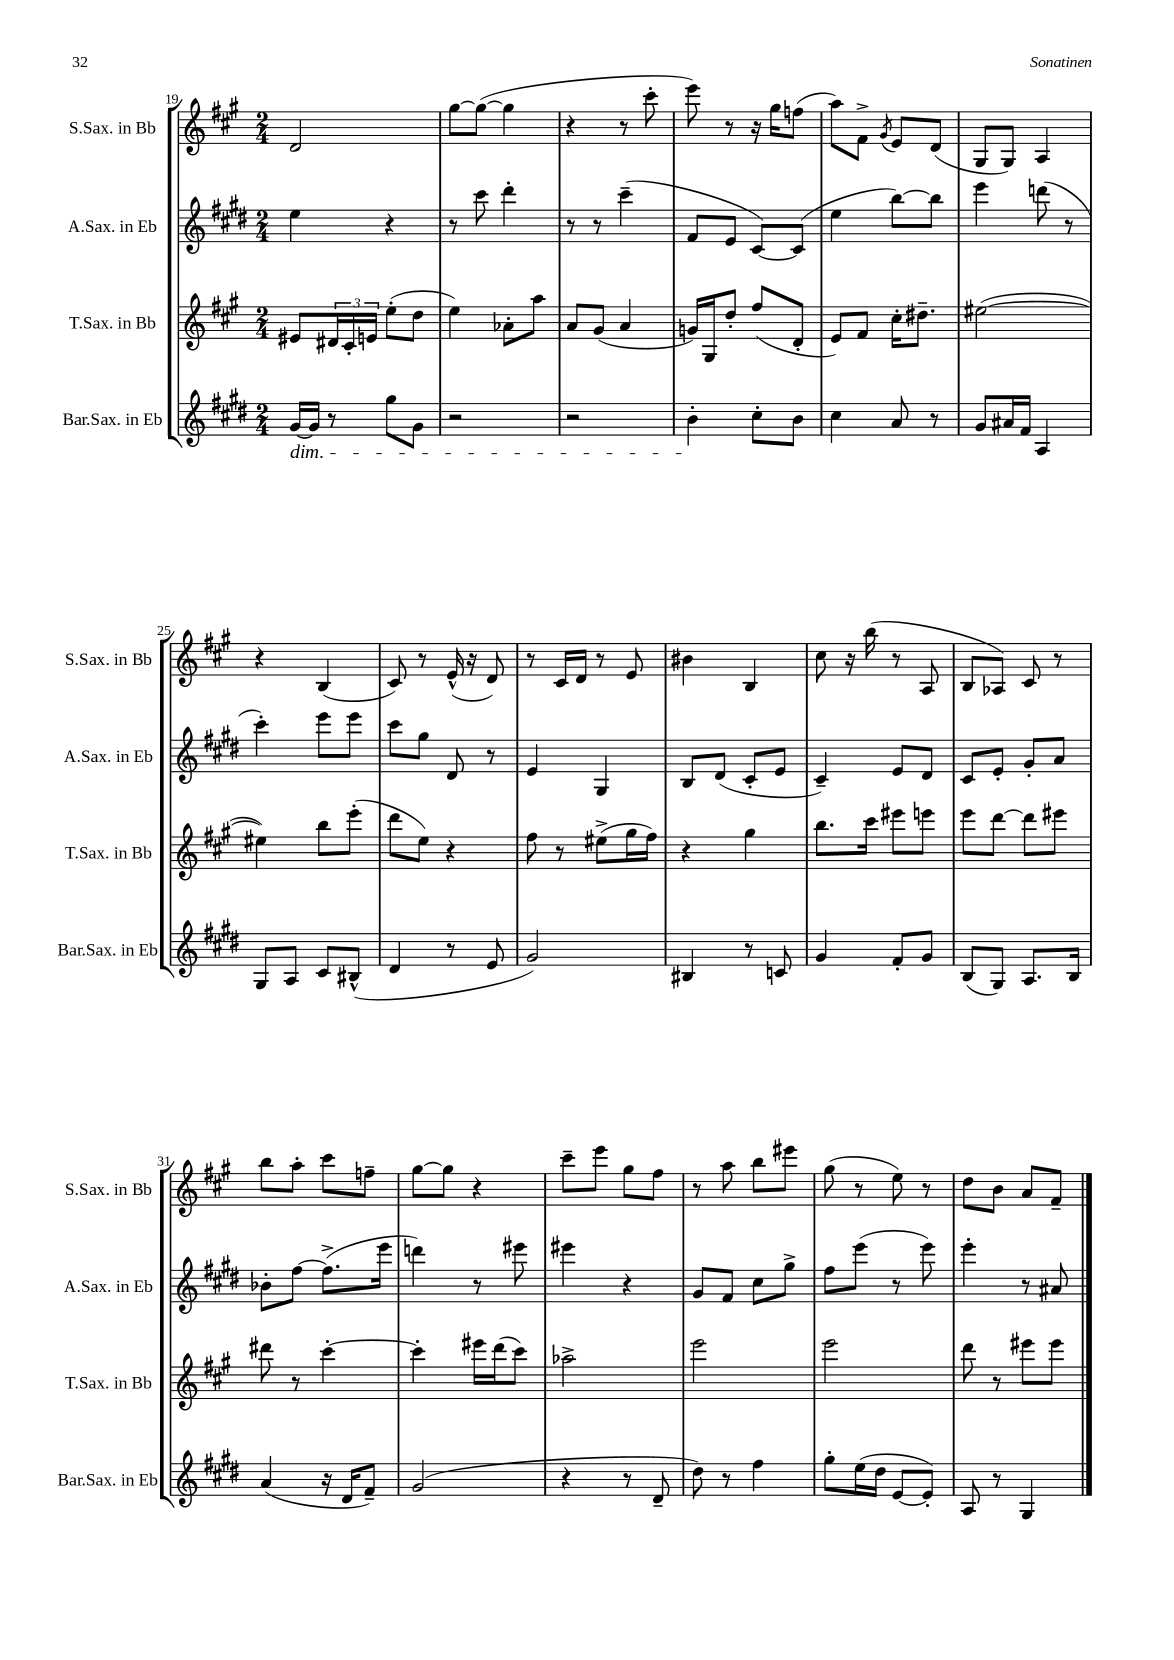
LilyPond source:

<<
\new StaffGroup <<
\new Staff = "s0" \with { instrumentName = "S.Sax. in Bb" shortInstrumentName = "S.Sax. in Bb" } {
    \clef treble \key a \major \numericTimeSignature \time 2/4
    d'2 |
    gis''8~ gis''8~( gis''4 |
    r4 r8 cis'''8-. |
    e'''8) r8 r16 gis''16 f''8( |
    a''8) fis'8-> \acciaccatura { gis'8 } e'8 d'8( |
    gis8 gis8) a4 |
    r4 b4( |
    cis'8) r8 e'16-^( r16 d'8) |
    r8 cis'16 d'16 r8 e'8 |
    bis'4 b4 |
    cis''8 r16 b''16( r8 a8 |
    b8 aes8) cis'8 r8 |
    b''8 a''8-. cis'''8 f''8-- |
    gis''8~ gis''8 r4 |
    cis'''8-- e'''8 gis''8 fis''8 |
    r8 a''8 b''8 eis'''8 |
    gis''8( r8 e''8) r8 |
    d''8 b'8 a'8 fis'8-- \bar "|." |
}
\new Staff = "s1" \with { instrumentName = "A.Sax. in Eb" shortInstrumentName = "A.Sax. in Eb" } {
    \clef treble \key e \major \numericTimeSignature \time 2/4
    e''4 r4 |
    r8 cis'''8 dis'''4-. |
    r8 r8 cis'''4--( |
    fis'8 e'8 cis'8~) cis'8( |
    e''4 b''8~) b''8 |
    e'''4 d'''8( r8 |
    cis'''4-.) e'''8 e'''8 |
    cis'''8 gis''8 dis'8 r8 |
    e'4 gis4 |
    b8 dis'8( cis'8-. e'8 |
    cis'4--) e'8 dis'8 |
    cis'8 e'8-. gis'8-. a'8 |
    bes'8-. fis''8~ fis''8.->( e'''16 |
    d'''4) r8 eis'''8 |
    eis'''4 r4 |
    gis'8 fis'8 cis''8 gis''8-> |
    fis''8 e'''8( r8 e'''8) |
    e'''4-. r8 ais'8 \bar "|." |
}
\new Staff = "s2" \with { instrumentName = "T.Sax. in Bb" shortInstrumentName = "T.Sax. in Bb" } {
    \clef treble \key a \major \numericTimeSignature \time 2/4
    eis'8 \tuplet 3/2 { dis'16 cis'16-. e'16 } e''8-.( d''8 |
    e''4) aes'8-. a''8 |
    a'8 gis'8( a'4 |
    g'16) gis16 d''8-. fis''8( d'8-. |
    e'8) fis'8 cis''16-. dis''8.-- |
    eis''2~( |
    eis''4) b''8 e'''8-.( |
    d'''8 e''8) r4 |
    fis''8 r8 eis''8->( gis''16 fis''16) |
    r4 gis''4 |
    b''8. cis'''16 eis'''8 e'''8 |
    e'''8 d'''8~ d'''8 eis'''8 |
    dis'''8 r8 cis'''4~-. |
    cis'''4-. eis'''16 d'''16( cis'''8) |
    aes''2-> |
    e'''2 |
    e'''2 |
    d'''8 r8 eis'''8 eis'''8 \bar "|." |
}
\new Staff = "s3" \with { instrumentName = "Bar.Sax. in Eb" shortInstrumentName = "Bar.Sax. in Eb" } {
    \clef treble \key e \major \numericTimeSignature \time 2/4
    gis'16~\dim gis'16 r8 gis''8 gis'8 |
    r2 |
    r2 |
    b'4-.\! cis''8-. b'8 |
    cis''4 a'8 r8 |
    gis'8 ais'16 fis'16 a4 |
    gis8 a8 cis'8 bis8-^( |
    dis'4 r8 e'8 |
    gis'2) |
    bis4 r8 c'8 |
    gis'4 fis'8-. gis'8 |
    b8( gis8) a8. b16 |
    a'4( r16 dis'16 fis'8--) |
    gis'2( |
    r4 r8 dis'8-- |
    dis''8) r8 fis''4 |
    gis''8-. e''16( dis''16 e'8~ e'8-.) |
    a8 r8 gis4 \bar "|." |
}
>>
>>
\layout { \context { \Score currentBarNumber = #19 } }
